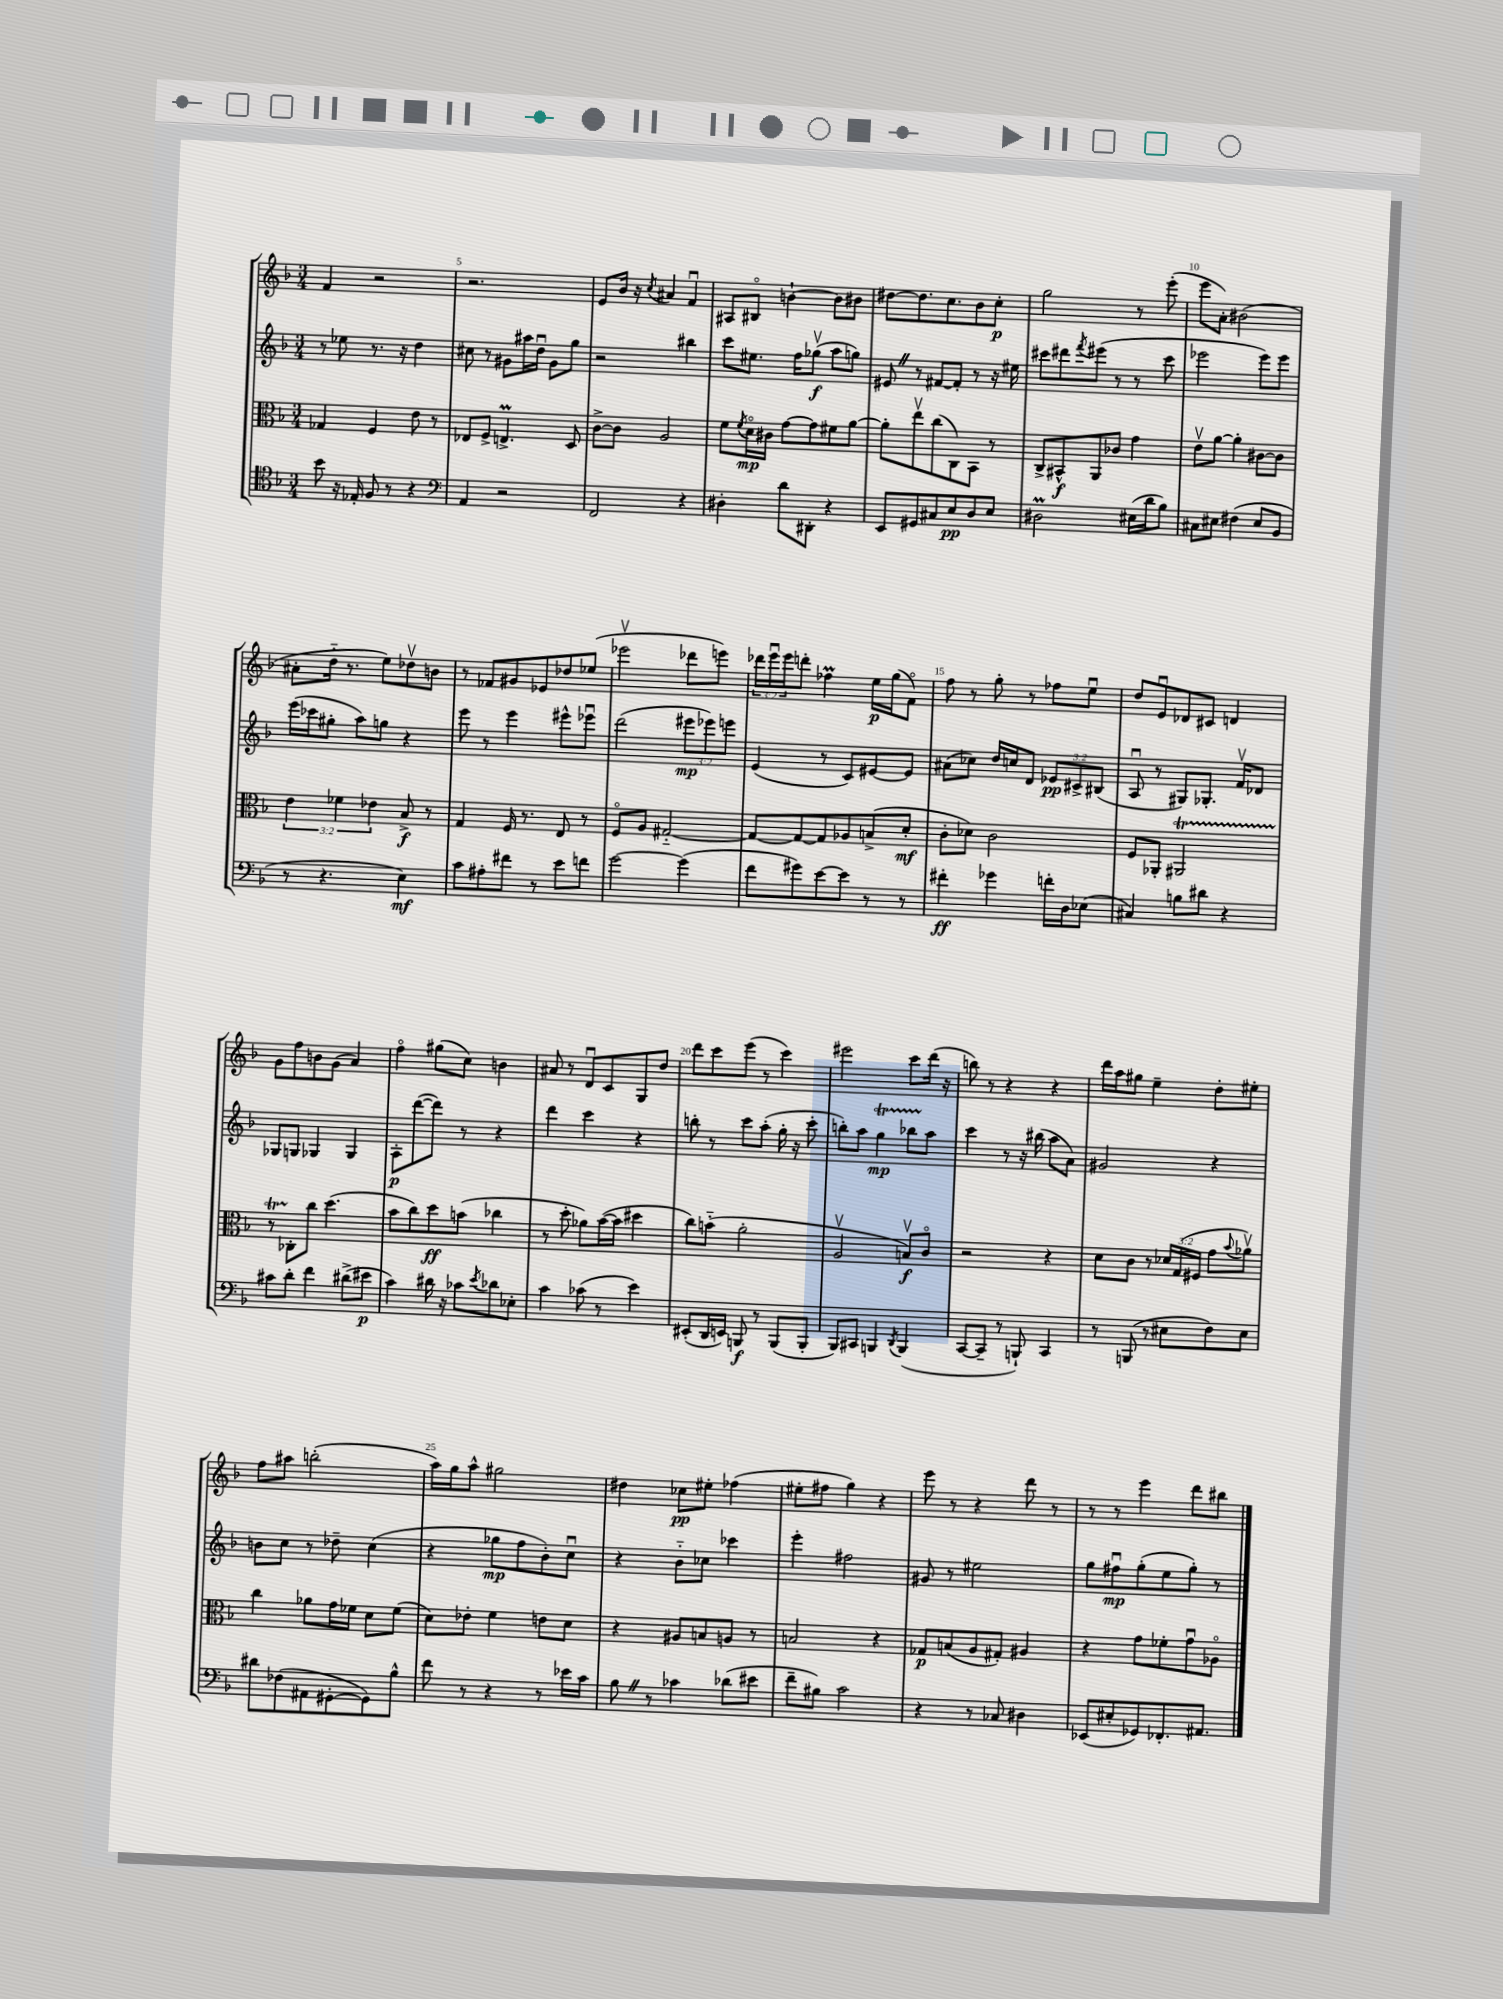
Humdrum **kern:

**kern	**dynam	**kern	**dynam	**kern	**dynam	**kern	**dynam
*part4	*part4	*part3	*part3	*part2	*part2	*part1	*part1
*staff4	*staff4	*staff3	*staff3	*staff2	*staff2	*staff1	*staff1
*clefC4	*	*clefC3	*	*clefG2	*	*clefG2	*
*k[b-]	*	*k[b-]	*	*k[b-]	*	*k[b-]	*
*M3/4	*	*M3/4	*	*M3/4	*	*M3/4	*
=4	=4	=4	=4	=4	=4	=4	=4
8b-\	.	4G-X/	.	8r	.	4f/	.
16r	.	.	.	8ee-X\	.	.	.
16E-X'/	.	.	.	.	.	.	.
8F/	.	4F/	.	8.r	.	2r	.
8r	.	.	.	.	.	.	.
.	.	.	.	16r	.	.	.
4r	.	8e\	.	4dd\	.	.	.
.	.	8r	.	.	.	.	.
=5	=5	=5	=5	=5	=5	=5	=5
*clefF4	*	*	*	*	*	*	*
4AA/	.	8E-X/L	.	8cc#X\	.	2.r	.
.	.	8F^/J	.	8r	.	.	.
2r	.	4.Enm^/	.	8g#X\L	.	.	.
.	.	.	.	16aa#X\L	.	.	.
.	.	.	.	16ddu\JJ	.	.	.
.	.	.	.	8g#\L	.	.	.
.	.	8D/	.	8gg\J	.	.	.
=6	=6	=6	=6	=6	=6	=6	=6
2FF/	.	[8c^\L	.	2r	.	8e/L	.
.	.	8c\J]	.	.	.	16b-/Jk	.
.	.	.	.	.	.	16r	.
.	.	.	.	.	.	8qcc/	.
.	.	2A/	.	.	.	4a#X/	.
4r	.	.	.	4bb#X\	.	4fu/	.
=7	=7	=7	=7	=7	=7	=7	=7
4D#X'\	.	8f\L	.	8ccc\L	.	8A#X/L	.
.	.	8qf/	.	.	.	.	.
.	.	16d\L	mp	8.ee#X\J	.	8B#X/J	.
.	.	16c#X\JJ	.	.	.	.	.
8d\L	.	[8g\L	.	.	.	[4bn`\	.
.	.	.	.	16ff\KL	.	.	.
8DD#X'\J	.	8g\]	.	(8gg-Xv\J	f	.	.
4r	.	8f#X\	.	8aa\L	.	8b\L]	.
.	.	[8a\J	.	8ggn\J)	.	8b#X\J	.
=8	=8	=8	=8	=8	=8	=8	=8
8EE/L	.	8a'\L]	.	8e#XZ/	.	[8dd#X\L	.
8GG#X/	.	8eev\	.	8r	.	8.dd#\]	.
8C#X/	.	(8cc\	.	[8f#X/L	.	.	.
.	.	.	.	.	.	8.cc\	.
8E/	pp	8C\)	.	8f#'/J]	.	.	.
8D/	.	8BB-\J	.	8r	.	8b-\	.
8E/J	.	8r	.	16r	.	8cc'\J	p
.	.	.	.	16ee#X\	.	.	.
=9	=9	=9	=9	=9	=9	=9	=9
2D#Xm\	.	8C^/L	.	8ccc#X\L	.	2gg\	.
.	.	8BB#X^^/	f	8ddd#X\	.	.	.
.	.	.	.	8qfff/	.	.	.
.	.	8AA/	.	(8eee#X\J	.	.	.
.	.	8c-X/J	.	8r	.	.	.
(16E#X\LL	.	4g\	.	8r	.	8r	.
16d\J	.	.	.	.	.	.	.
8B-\J)	.	.	.	8ccc#\	.	(8eee'\	.
=10	=10	=10	=10	=10	=10	=10	=10
8C#X\L	.	8ev\L	.	2eee-X\	.	8eee\L	.
8E#X\J	.	[8a\J	.	.	.	8a'\J)	.
(4F#X\	.	4a'\]	.	.	.	(2b#X\	.
8E#/L	.	[8c#X\L	.	8eee-\L)	.	.	.
8BB-/J	.	8c#\J]	.	8eee-\J	.	.	.
!!LO:LB:g=z
=11	=11	=11	=11	=11	=11	=11	=11
8r	.	6e\	.	(16eee\LL	.	8a#X'\L	.
.	.	.	.	16ccc-X\J	.	.	.
4.r	.	.	.	8gg#X'\J	.	16dd\Jk	.
.	.	6f-X\	.	.	.	.	.
.	.	.	.	.	.	8.r	.
.	.	.	.	8aa\L)	.	.	.
.	.	6e-X\	.	.	.	.	.
.	.	.	.	8ggn\J	.	8ee\L)	.
4E\)	mf	8B-^/	f	4r	.	8dd-Xv\	.
.	.	8r	.	.	.	8bn\J	.
=12	=12	=12	=12	=12	=12	=12	=12
8c\L	.	4G/	.	8eee\	.	8r	.
8A#X'\	.	.	.	8r	.	8f-X/L	.
8f#X\J	.	16F/	.	4eee\	.	8g#X/	.
.	.	8.r	.	.	.	.	.
8r	.	.	.	.	.	8e-X/	.
8e\L	.	8E/	.	8eee#X^^\L	.	8dd-X/	.
8fn\J	.	8r	.	8eee-Xu\J	.	(8ee-X/J	.
=13	=13	=13	=13	=13	=13	=13	=13
[2g\	.	8F/L	.	(2ddd\	.	2eee-Xv\	.
.	.	8A/J	.	.	.	.	.
.	.	[2G#X/	.	.	.	.	.
(4g\]	.	.	.	12eee#X\L	mp	8ddd-X\L	.
.	.	.	.	12eee-X\)	.	.	.
.	.	.	.	.	.	8eeen\J)	.
.	.	.	.	12eeen\J	.	.	.
=14	=14	=14	=14	=14	=14	=14	=14
8f\L	.	8G#/L_	.	(4e/	.	24ddd-X\LL	.
.	.	.	.	.	.	24eeeu\	.
.	.	.	.	.	.	24eee\J	.
8g#X\)	.	8G#/_	.	.	.	8dddn'\J	.
[8e\	.	8G#/]	.	8r	.	4ff-XM\	.
8e\J]	.	8A-X/	.	8c/L)	.	.	.
8r	.	(8Bn^/	.	[8e#X/	.	16ee\LL	p
.	.	.	.	.	.	(16gg\J	.
8r	.	8d'/J	mf	8e#/J]	.	8f\J)	.
=15	=15	=15	=15	=15	=15	=15	=15
4f#X'\	ff	8c'\L	.	(8a#X\L	.	8ff\	.
.	.	8d-X\J)	.	8cc-X\J)	.	8r	.
4g-X\	.	2c\	.	16dd/LL	.	8gg'\	.
.	.	.	.	16ccn/J	.	.	.
.	.	.	.	8d/J	.	8r	.
16fn'\LL	.	.	.	12e-X/L	pp	8ff-X\L	.
16D\J	.	.	.	.	.	.	.
.	.	.	.	12c#X^/	.	.	.
(8E-X\J	.	.	.	.	.	8eeu\J	.
.	.	.	.	(12B#X/J	.	.	.
=16	=16	=16	=16	=16	=16	=16	=16
4C#X/)	.	8F/L	.	8Au/	.	8dd/L	.
.	.	8AA-X'/J	.	8r	.	8eu/	.
8Bn\L	.	2AA#Xt/	.	8G#X/L)	.	8d-X/	.
8d#X\J	.	.	.	8.G-X'/J	.	8c#X/J	.
4r	.	.	.	.	.	4dn/	.
.	.	.	.	16fv/KL	.	.	.
.	.	.	.	8d-X/J	.	.	.
!!LO:LB:g=z
=17	=17	=17	=17	=17	=17	=17	=17
8c#X\L	.	8r	.	8G-X/L	.	8g\L	.
8d'\J	.	8C-X'\L	.	8Gn/J	.	8ff\	.
4f\	.	8cc\J	.	4G-X/	.	8bn\	.
.	.	(4.dd\	.	.	.	(8g\J	.
(8d#X^\L	.	.	.	4G-/	.	4a/)	.
8e#X\J	p	.	.	.	.	.	.
=18	=18	=18	=18	=18	=18	=18	=18
4c\)	.	8b-\L	.	8A'\L	p	4ff\	.
.	.	8cc\)	.	([8ddd\	.	.	.
16d#X\	.	8dd\	ff	8ddd\J])	.	(8gg#X\L	.
16r	.	.	.	.	.	.	.
8c-X\L	.	(8bn\J	.	8r	.	8cc\J)	.
8qe/	.	.	.	.	.	.	.
8d-X\	.	4cc-X\	.	4r	.	4bn\	.
8E-X'\J	.	.	.	.	.	.	.
=19	=19	=19	=19	=19	=19	=19	=19
4c\	.	8r	.	4ddd\	.	8a#X/	.
.	.	8dd'\	.	.	.	8r	.
(8c-X\	.	8a-X\L)	.	4ccc\	.	8du/L	.
8r	.	([16b-\L	.	.	.	8c/	.
.	.	16b-\JJ]	.	.	.	.	.
4e\)	.	4dd#X\	.	4r	.	8G/	.
.	.	.	.	.	.	8dd/J	.
=20	=20	=20	=20	=20	=20	=20	=20
(8EE#X'/L	.	8cc\L)	.	8bbn'\	.	8ddd\L	.
16DD/L	.	(8bn\J	.	8r	.	8ccc\	.
16EEn/JJ)	.	.	.	.	.	.	.
8BBBn/	f	2a'\	.	8ccc\L	.	(8eee\J	.
8r	.	.	.	(8aa'\J	.	8r	.
(8BBB/L	.	.	.	16gg'\	.	4ccc\)	.
.	.	.	.	16r	.	.	.
8BBB'/J	.	.	.	8ccc'\	.	.	.
=21	=21	=21	=21	=21	=21	=21	=21
8BBB-/L)	.	2Av/	.	8bbn'\L)	.	2eee#X\	.
8CC#X/J	.	.	.	8aa\J	.	.	.
4BBBn/	.	.	.	4ggT\	mp	.	.
8qDD/	.	.	.	.	.	.	.
(4BBB/	.	8Bnv/L)	f	8bb-XTTT\L	.	8ccc\L	.
.	.	8c/J	.	8aa\J	.	(16ddd\Jk	.
.	.	.	.	.	.	16r	.
=22	=22	=22	=22	=22	=22	=22	=22
[8CC/L	.	2r	.	4ccc\	.	8bbn\)	.
8CC~/J]	.	.	.	.	.	8r	.
8r	.	.	.	8r	.	4r	.
8BBBn`/)	.	.	.	16r	.	.	.
.	.	.	.	(16bb#X\	.	.	.
4CC/	.	4r	.	8aa\L	.	4r	.
.	.	.	.	8a\J)	.	.	.
=23	=23	=23	=23	=23	=23	=23	=23
8r	.	8d\L	.	2g#X/	.	16ddd\LL	.
.	.	.	.	.	.	16aa\J	.
(8BBBn/	.	8c\J	.	.	.	8gg#X\J	.
8r	.	8r	.	.	.	4ee~\	.
8E#X\L	.	24d-X/LL	.	.	.	.	.
.	.	(24G/	.	.	.	.	.
.	.	24F#X/JJ	.	.	.	.	.
8F\)	.	8g\L	.	4r	.	8dd'\L	.
.	.	8qqb-/	.	.	.	.	.
8E#\J	.	8a-Xv\J)	.	.	.	8ee#X'\J	.
!!LO:LB:g=z
=24	=24	=24	=24	=24	=24	=24	=24
8d#X\L	.	4cc\	.	8bn\L	.	8ff\L	.
(8F-X\	.	.	.	8cc\J	.	8aa#X\J	.
8AA#X\	.	8a-X\L	.	8r	.	(2bbn'\	.
[8GG#X'\	.	16g\L	.	8dd-X~\	.	.	.
.	.	16f-X\JJ	.	.	.	.	.
8GG#\])	.	8d\L	.	(4cc\	.	.	.
8B-^^\J	.	(8f-\J	.	.	.	.	.
=25	=25	=25	=25	=25	=25	=25	=25
8f\	.	8d\L)	.	4r	.	16aa\LL)	.
.	.	.	.	.	.	16gg\J	.
8r	.	8e-X'\J	.	.	.	8aa^^\J	.
4r	.	4f\	.	8gg-X\L	mp	2gg#X\	.
.	.	.	.	8ff\	.	.	.
8r	.	8en\L	.	8b-'\)	.	.	.
16e-X\LL	.	8d\J	.	8ccu\J	.	.	.
16c\JJ	.	.	.	.	.	.	.
=26	=26	=26	=26	=26	=26	=26	=26
8B-Z\	.	4r	.	4r	.	4dd#X\	.
8r	.	.	.	.	.	.	.
4c-X\	.	8A#X/L	.	8b-\L	.	8cc-X\L	pp
.	.	8Bn/	.	8cc-X\J	.	8ee#X'\J	.
(8d-X\L	.	8An/J	.	4ccc-X\	.	(4ff-X\	.
8e#X\J	.	8r	.	.	.	.	.
=27	=27	=27	=27	=27	=27	=27	=27
8f~\L	.	2Bn/	.	4eee'\	.	8ee#X'\L	.
8B#X\J)	.	.	.	.	.	8ff#X\J	.
2c\	.	.	.	2ff#X\	.	4gg\)	.
.	.	4r	.	.	.	4r	.
=28	=28	=28	=28	=28	=28	=28	=28
4r	.	8G-X/L	p	8g#X/	.	8eee\	.
.	.	(8Bn/	.	8r	.	8r	.
8r	.	8A/	.	2ee#X\	.	4r	.
8C-X/	.	8G#X'/J)	.	.	.	.	.
4D#X\	.	4A#X/	.	.	.	8ddd\	.
.	.	.	.	.	.	8r	.
=29	=29	=29	=29	=29	=29	=29	=29
(8EE-X/L	.	4r	.	8gg\L	.	8r	.
8E#X'/	.	.	.	8ff#Xu\	mp	8r	.
8GG-X/)	.	8g\L	.	(8gg'\	.	4eee\	.
8.FF-X'/	.	8f-X'\	.	8ee\	.	.	.
.	.	8gu\	.	8gg'\J)	.	8ddd\L	.
8.AA#X/J	.	.	.	.	.	.	.
.	.	8A-X\J	.	8r	.	8bb#X\J	.
==	==	==	==	==	==	==	==
*-	*-	*-	*-	*-	*-	*-	*-
